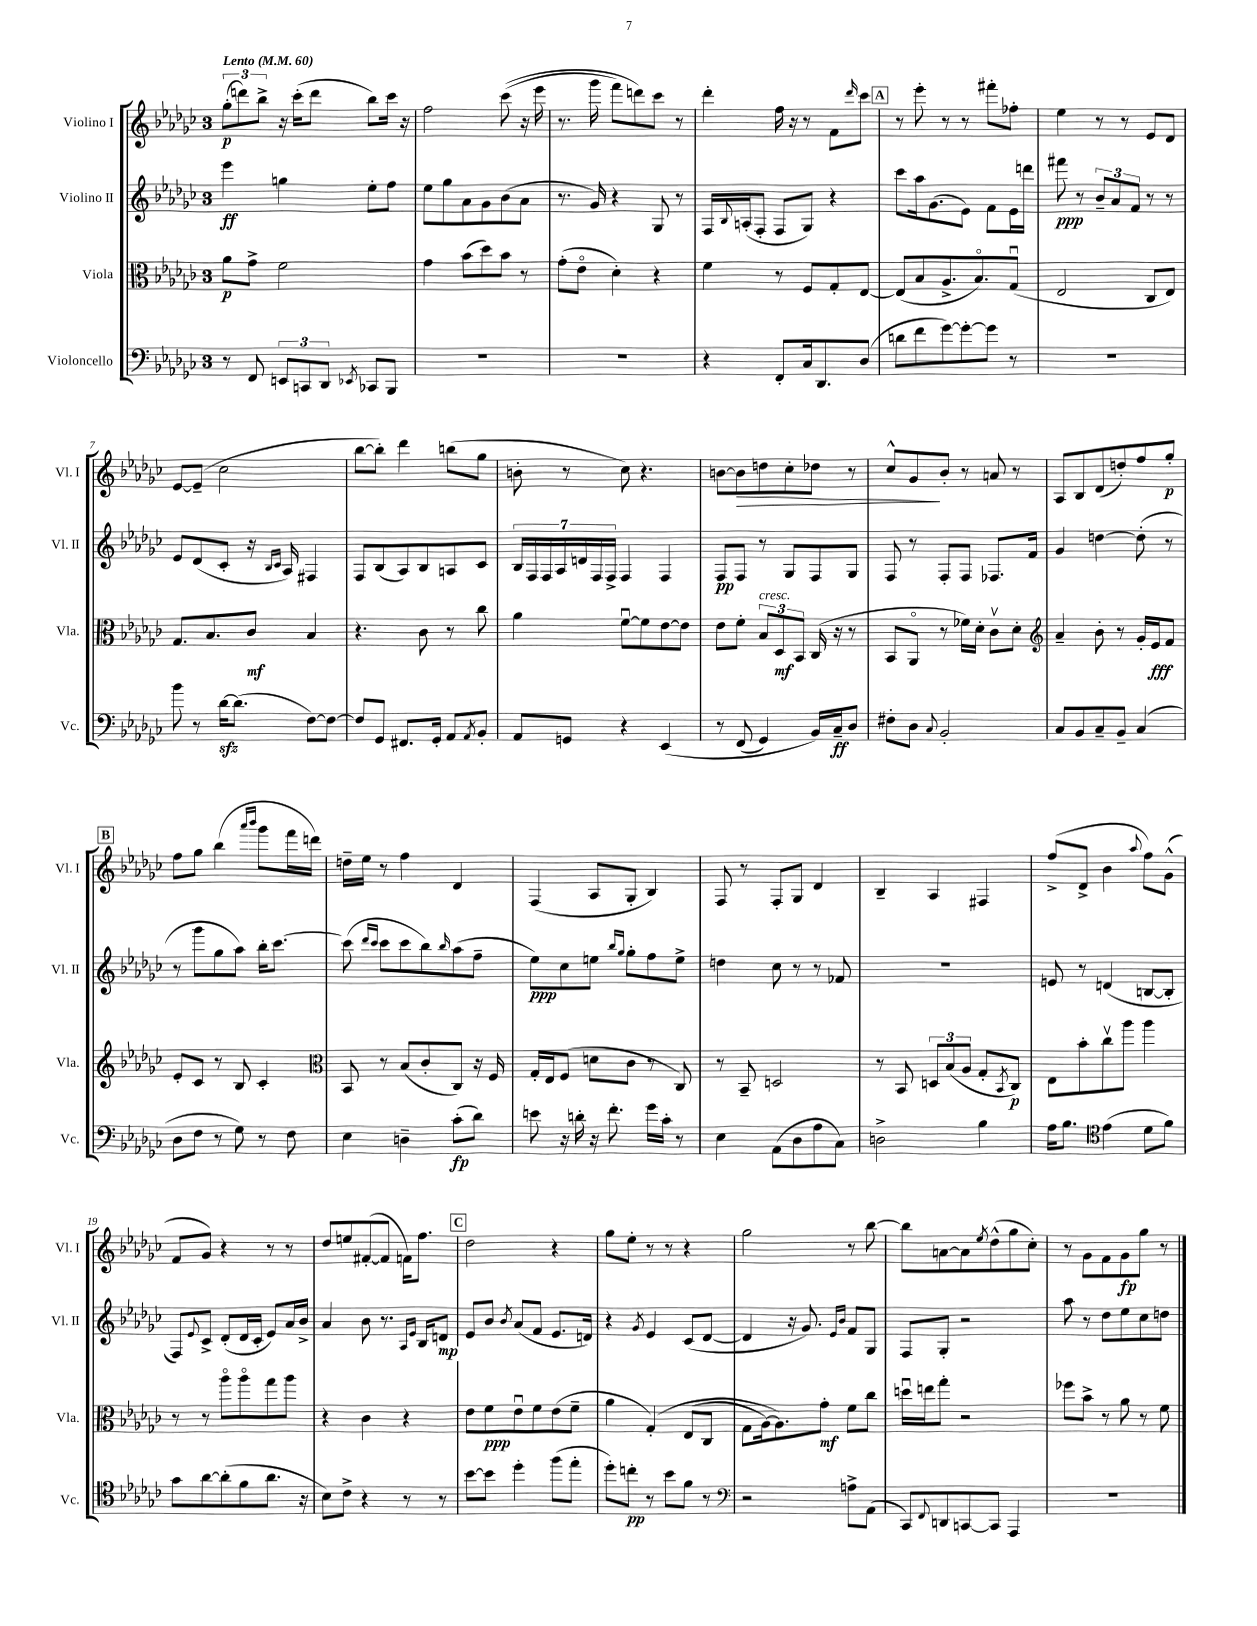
<<
\new StaffGroup <<
\new Staff = "s0" \with { instrumentName = "Violino I" shortInstrumentName = "Vl. I" } {
    \clef treble \key ges \major \once \override Staff.TimeSignature.style = #'single-digit \time 3/4 \tempo "Lento" 4 = 60
    \tuplet 3/2 { ges''8-.\p( d'''8) bes''8-> } r16 ces'''16-.( d'''8 bes''8) ces'''16 r16 |
    f''2 ces'''8(\( r16 ees'''16 |
    r8. ges'''16 f'''8) d'''8\) ces'''8 r8 |
    des'''4-. f''16 r16 r8 f'8 \grace { des'''16 } ces'''8 |
    \mark \markup { \box "A" } r8 ees'''8-. r8 r8 fis'''8-. fes''8-. |
    ees''4 r8 r8 ees'8 des'8 |
    ees'8~ ees'8--( ces''2 |
    bes''8~ bes''8-.) des'''4 b''8( ges''8 |
    b'8-. r8 ces''8) r4. |
    b'8~ b'8\> d''8 ces''8-. des''8 r8 |
    ces''8-^ ges'8\! bes'8-. r8 a'8 r8 |
    aes8 bes8 des'8( d''8-.) f''8 ges''8-.\p |
    \mark \markup { \box "B" } f''8 ges''8 bes''4( \grace { aes'''16 bes'''16 } ges'''8 f'''16 d'''16) |
    d''16-- ees''16 r8 f''4 des'4 |
    f4( aes8 ges8-. bes4) |
    f8 r8 f8-. ges8 des'4 |
    bes4-- aes4 fis4 |
    f''8->( des'8-> bes'4 \appoggiatura { aes''8 } f''8) ges'8-^( |
    f'8 ges'8) r4 r8 r8 |
    des''8 e''8 fis'8~-.( fis'8 f'16) f''8. |
    \mark \markup { \box "C" } des''2 r4 |
    ges''8 ees''8-. r8 r8 r4 |
    ges''2 r8 bes''8~ |
    bes''8 a'8~ a'8 \acciaccatura { ees''8 } des''8-^( ges''8 ces''8-.) |
    r8 ges'8 f'8 ges'8\fp ges''8 r8 \bar "|." |
}
\new Staff = "s1" \with { instrumentName = "Violino II" shortInstrumentName = "Vl. II" } {
    \clef treble \key ges \major \once \override Staff.TimeSignature.style = #'single-digit \time 3/4
    ees'''4\ff g''4 ees''8-. f''8 |
    ees''8 ges''8 aes'8 ges'8 bes'8( aes'8 |
    r8. ges'16) r4 ges8 r8 |
    f16 \appoggiatura { bes8 } a16-.( f8-. f8 ges8) r4 |
    \mark \markup { \box "A" } ces'''8 aes''16 ges'8.( ees'8) f'8 ees'16 d'''16 |
    fis'''8\ppp r8 \tuplet 3/2 { bes'8-- aes'8 f'8 } r8 r8 |
    ees'8 des'8( ces'8-. r16 \grace { bes16 ces'16 } aes16) fis4 |
    f8 bes8( aes8) bes8 a8 ces'8 |
    \tuplet 7/4 { bes16 f16 f16 aes16 d'16 f16 f16-> } f4 f4 |
    f8\pp f8 r8 ges8 f8 ges8 |
    f8 r8 f8-. f8 fes8. f'16 |
    ges'4 d''4~ d''8-.( r8 |
    \mark \markup { \box "B" } r8 ges'''8 ges''8 aes''8) bes''16-. ces'''8.~ |
    ces'''8( \grace { des'''16 ces'''16 } ces'''8 ces'''8 bes''8) \grace { bes''16 } aes''8( f''8-- |
    ees''8\ppp) ces''8 e''8 \grace { bes''16 ges''16 } ges''8-. f''8 e''8-> |
    d''4 ces''8 r8 r8 fes'8 |
    R2. |
    e'8 r8 d'4( b8~ b8-. |
    f8) \appoggiatura { ees'8 } ces'8-> des'8-.( des'16 ces'16-. ees'8) aes'16 bes'16-> |
    aes'4 bes'8 r8. \grace { aes16 ees'16 } bes16 d'8\mp |
    \mark \markup { \box "C" } ees'8 bes'8 \acciaccatura { bes'8 } aes'8( f'8 ees'8. d'16) |
    r4 \acciaccatura { ges'8 } ees'4 ces'8( des'8~ |
    des'4 r16 ges'8.) \grace { ees'16 bes'16 } f'8 ges8 |
    f8 ges8-. r2 |
    aes''8 r8 des''8 ees''8 ces''8 d''8 \bar "|." |
}
\new Staff = "s2" \with { instrumentName = "Viola" shortInstrumentName = "Vla." } {
    \clef alto \key ges \major \once \override Staff.TimeSignature.style = #'single-digit \time 3/4
    aes'8\p ges'8-> f'2 |
    ges'4 bes'8( des''8) bes'8 r8 |
    ges'8-.( ees'8\flageolet des'4-.) r4 |
    f'4 r8 f8 ges8-. ees8~ |
    \mark \markup { \box "A" } ees8( bes8 aes8.-> bes8.\flageolet) ges8\downbow( |
    ees2 ces8 ees8) |
    ges8. bes8. ces'8\mf bes4 |
    r4. ces'8 r8 ces''8 |
    aes'4 f'8~\downbow f'8 ees'8~ ees'8 |
    ees'8 f'8-. \tuplet 3/2 { bes8^\markup { \italic "cresc." } des8\mf bes,8 } ces16( r16 r8 |
    bes,8 aes,8\flageolet r8 fes'16) des'16-. ces'8\upbow des'8-. |
    \clef treble aes'4-- bes'8-. r8 ges'16-. ees'16\fff f'8 |
    \mark \markup { \box "B" } ees'8-. ces'8 r8 bes8 ces'4-. |
    \clef alto bes,8 r8 bes8( ces'8-. ces8) r16 f16 |
    ges16-. ees16 f8( d'8 ces'8 r8 ces8) |
    r8 bes,8-- d2 |
    r8 bes,8 \tuplet 3/2 { d8 bes8( aes8 } ges8-. \acciaccatura { bes,8 } ces8\p) |
    ees8 bes'8-. ces''8\upbow aes''8 aes''4 |
    r8 r8 aes''8\flageolet aes''8\flageolet ges''8 aes''8 |
    r4 ces'4 r4 |
    \mark \markup { \box "C" } ees'8 f'8\ppp ees'8\downbow f'8 ees'8( f'8-- |
    aes'4 ges4-.)\( ees8( ces8 |
    ges8 aes16~) aes8.\) ges'8-.\mf f'8 ces''8 |
    d''16\downbow e''16 ges''8-. r2 |
    fes''8 bes'8-> r8 aes'8 r8 f'8 \bar "|." |
}
\new Staff = "s3" \with { instrumentName = "Violoncello" shortInstrumentName = "Vc." } {
    \clef bass \key ges \major \once \override Staff.TimeSignature.style = #'single-digit \time 3/4
    r8 f,8 \tuplet 3/2 { e,8 c,8 des,8 } \acciaccatura { ees,8 } ces,8 bes,,8 |
    R2. |
    R2. |
    r4 f,8-. ces16 des,8. des8( |
    \mark \markup { \box "A" } d'8 f'8 ges'8~) ges'8~-. ges'8 r8 |
    R2. |
    bes'8 r8 des'16~\sfz des'8.( f8~) f8~ |
    f8 ges,8 fis,8. ges,16-. aes,8 \acciaccatura { aes,8 } bes,8-. |
    aes,8 g,8 r4 ees,4\( |
    r8 f,8( ges,4) bes,16\) ces16--\ff des8 |
    fis8-. des8 \appoggiatura { ces8 } bes,2-. |
    ces8 bes,8 ces8-- bes,8-- ces4( |
    \mark \markup { \box "B" } des8 f8 r8 ges8) r8 f8 |
    ees4 d4-- ces'8-.\fp( des'8) |
    e'8 r16 d'16-. r16 f'8.-. ges'16 ces'16-. r8 |
    ees4 aes,8( des8 aes8 ces8) |
    d2-> bes4 |
    aes16 bes8. \clef tenor ees'4( des'8 f'8) |
    ges'8 aes'8~ aes'8-.( f'8 aes'8. r16 |
    bes8) ces'8-> r4 r8 r8 |
    \mark \markup { \box "C" } bes'8~ bes'8 des''4-. f''8( ees''8-. |
    des''8-.) c''8-.\pp r8 bes'8 f'8 r8 |
    \clef bass r2 a8-> aes,8( |
    ces,8) \appoggiatura { f,8 } d,8 c,8~ c,8 aes,,4 |
    R2. \bar "|." |
}
>>
>>
